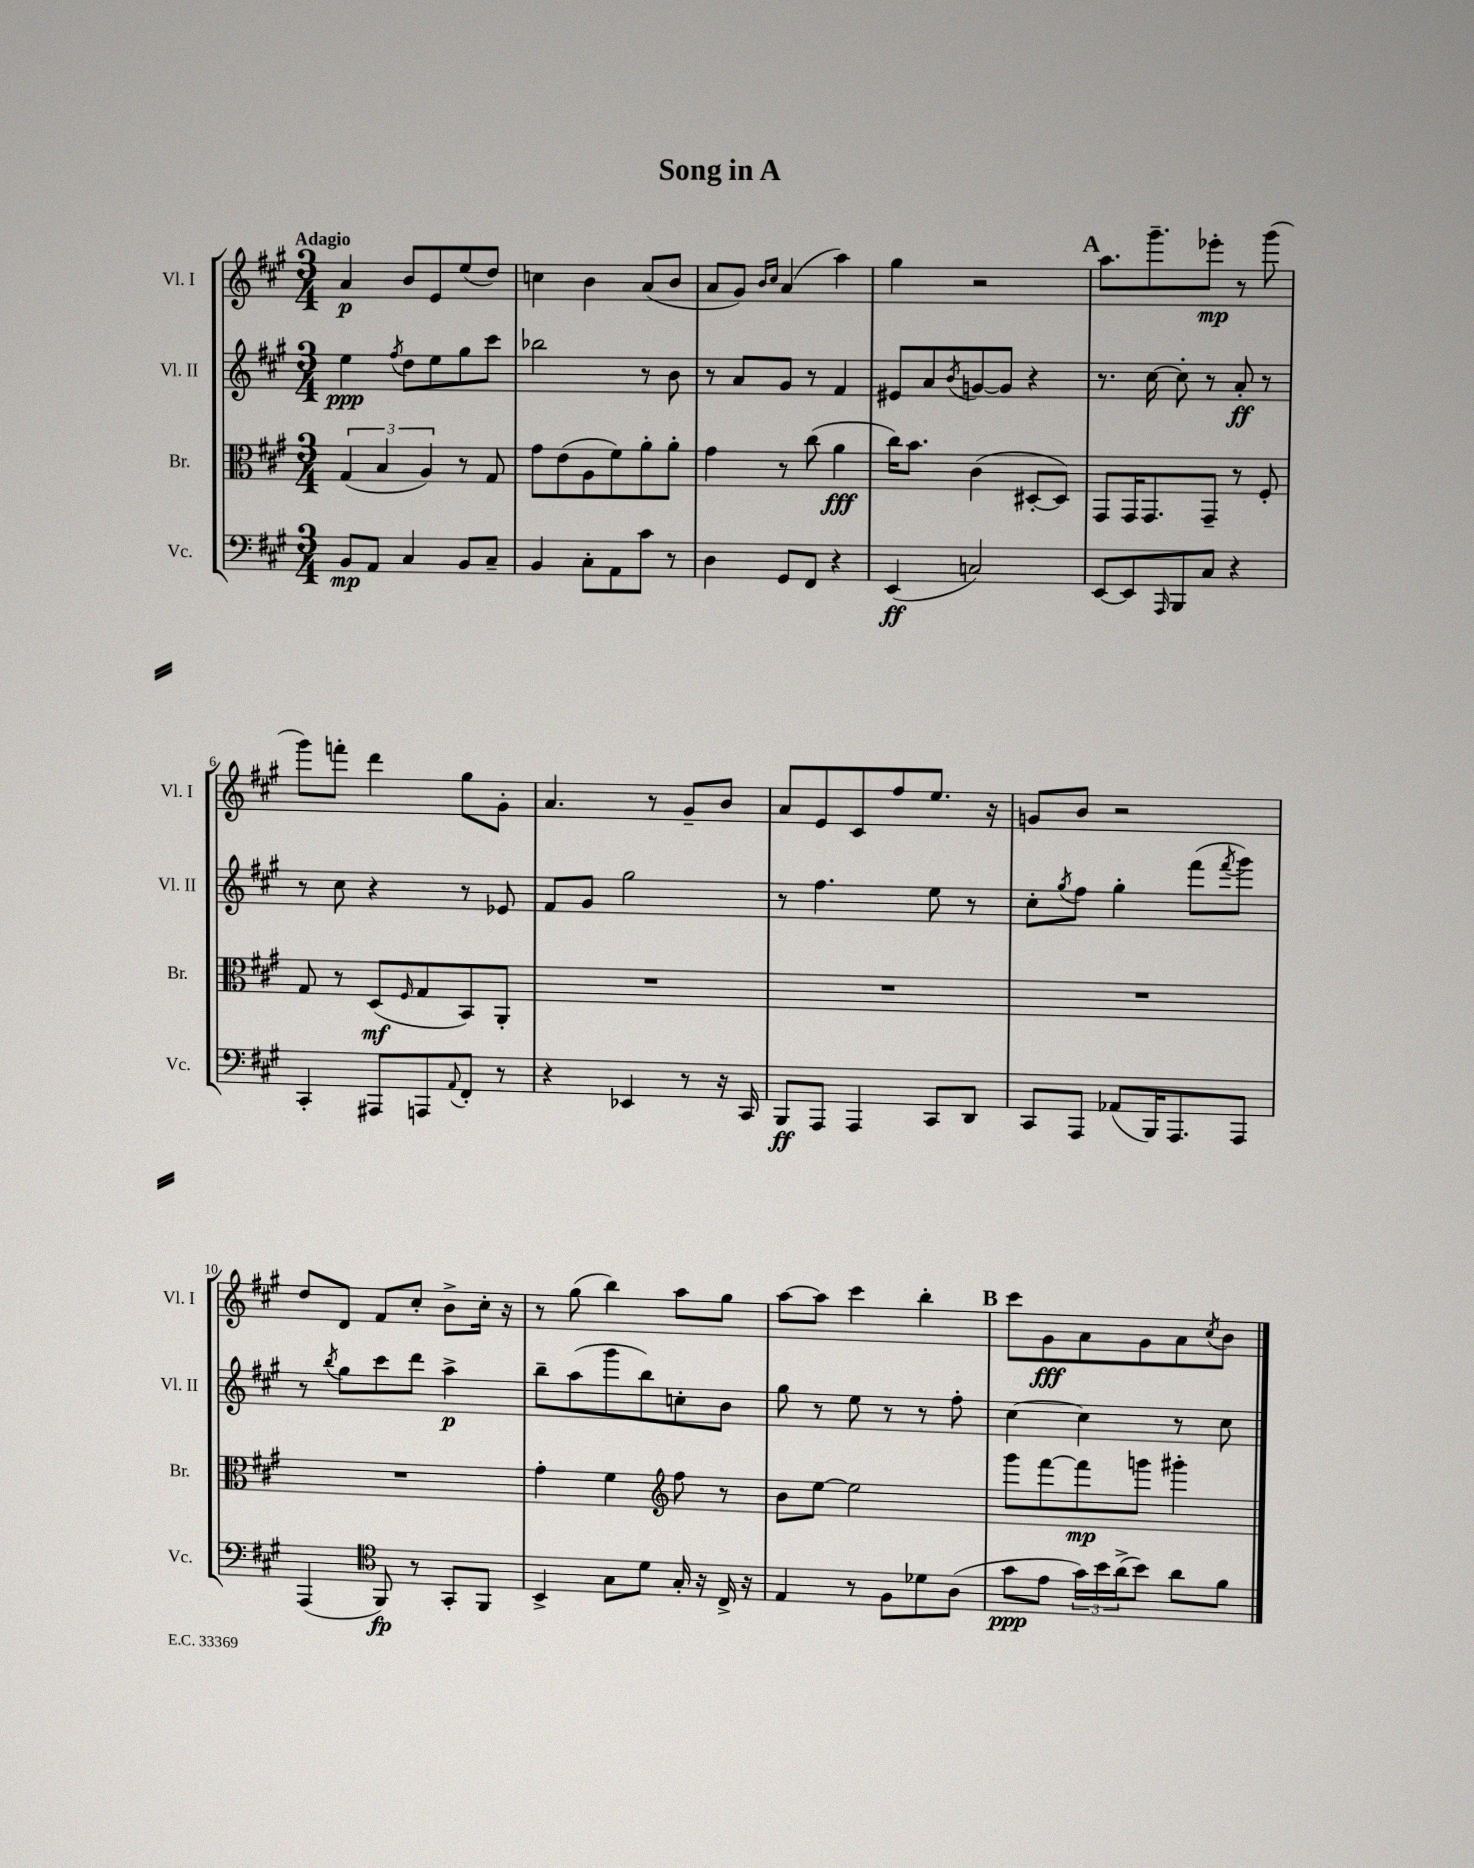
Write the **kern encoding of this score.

**kern	**kern	**kern	**kern
*staff4	*staff3	*staff2	*staff1
*clefF4	*clefC3	*clefG2	*clefG2
*k[f#c#g#]	*k[f#c#g#]	*k[f#c#g#]	*k[f#c#g#]
*M3/4	*M3/4	*M3/4	*M3/4
8BB/L	(6G#/	4ee\	4a/
8AA/J	.	.	.
.	6B/	.	.
.	.	8qff#/	.
4C#/	.	8dd\L	8b/L
.	6A/)	.	.
.	.	8ee\	8e/
8BB/L	8r	8gg#\	(8ee/
8C#~/J	8G#/	8ccc#\J	8dd/J)
=	=	=	=
4BB/	8g#\L	2bb-\	4cc\
.	(8e\	.	.
8C#'\L	8A\	.	4b\
8AA\	8f#\)	.	.
8c#\J	8a'\	8r	(8a/L
8r	8a'\J	8b\	8b/J
=	=	=	=
4D\	4g#\	8r	8a/L
.	.	8a/L	8g#/J)
.	.	.	16qqb/LL
.	.	.	16qqcc#/JJ
8GG#/L	8r	8g#/J	(4a/
8FF#/J	(8cc#\	8r	.
4r	4a\	4f#/	4aa\)
=	=	=	=
(4EE/	16cc#\LK)	8e#/L	4gg#\
.	8.b\J	.	.
.	.	8a/	.
.	.	8qb/	.
2C/)	(4c#\	[8g/	2r
.	.	8g/]J	.
.	[8D#'/L	4r	.
.	8D#/]J)	.	.
=	=	=	=
[8EE/L	8GG#/L	8.r	8.aa\L
8EE/]	16GG#/K	.	.
.	8.GG#/	[16cc#\	8.ggg#~\
16qqAAA/	.	.	.
8BBB/	.	8cc#'\]	.
8C#/J	8GG#~/J	8r	8eee-'\J
4r	8r	8a'/	8r
.	8F#'/	8r	(8ggg#\
=	=	=	=
4CC#'/	8G#/	8r	8ggg#\L)
.	8r	8cc#\	8fff'\J
8AAA#/L	(8D/L	4r	4ddd\
.	16qqF#/	.	.
8AAA/	8G#/	.	.
8qqAA/	.	.	.
8FF#'/J	8BB/)	8r	8gg#\L
8r	8AA'/J	8e-/	8g#'\J
=	=	=	=
4r	2.r	8f#/L	4.a/
.	.	8g#/J	.
4EE-/	.	2gg#\	.
.	.	.	8r
8r	.	.	8g#~/L
16r	.	.	8b/J
16CC#/	.	.	.
=	=	=	=
8BBB/L	2.r	8r	8a/L
8AAA/J	.	4.ff#\	8e/
4AAA/	.	.	8c#/
.	.	.	8ff#/
8CC#/L	.	8ee\	8.ee/J
8DD/J	.	8r	.
.	.	.	16r
=	=	=	=
8CC#/L	2.r	8cc#'\L	8g/L
.	.	8qgg#/	.
8AAA/J	.	8ff#\J	8b/J
(8AA-/L	.	4gg#'\	2r
16BBB/K)	.	.	.
8.AAA/	.	.	.
.	.	(8fff#\L	.
.	.	8qfff#/	.
8AAA/J	.	8ggg#\J)	.
=	=	=	=
(4AAA/	2.r	8r	8dd/L
.	.	8qbb/	.
.	.	8gg#\L	8d/J
*clefC4	*	*	*
8FF#/)	.	8ccc#\	8f#/L
8r	.	8ddd\J	8cc#'/J
8GG#'/L	.	4aa^\	8b^\L
8FF#/J	.	.	16cc#'\Jk
.	.	.	16r
=	=	=	=
4BB^/	4g#'\	8bb~\L	8r
.	.	(8aa\	(8gg#\
8G#\L	4f#\	8ggg#\	4bb\)
8d\J	.	8bb\)	.
*	*clefG2	*	*
16G#'/	8ff#\	8cc'\	8aa\L
16r	.	.	.
16C#^/	8r	8b\J	8gg#\J
16r	.	.	.
=	=	=	=
4E/	8b\L	8gg#\	[8aa\L
.	[8ee\J	8r	8aa\]J
8r	2ee\]	8ee\	4ccc#\
8F#\L	.	8r	.
8d-\	.	8r	4bb'\
(8A\J	.	8ff#'\	.
=	=	=	=
8g#\L	8ggg#\L	[4cc#\	8ccc#\L
8e\J	[8fff#\	.	8g#\
24g#\LL)	8fff#\]	4cc#\]	8a\
24b\	.	.	.
(24a^\J	.	.	.
8b\J)	8ggg\J	.	8g#\
8a\L	4ggg#'\	8r	8a\
.	.	.	8qcc#/
8f#\J	.	8cc#\	8b\J
==	==	==	==
*-	*-	*-	*-
